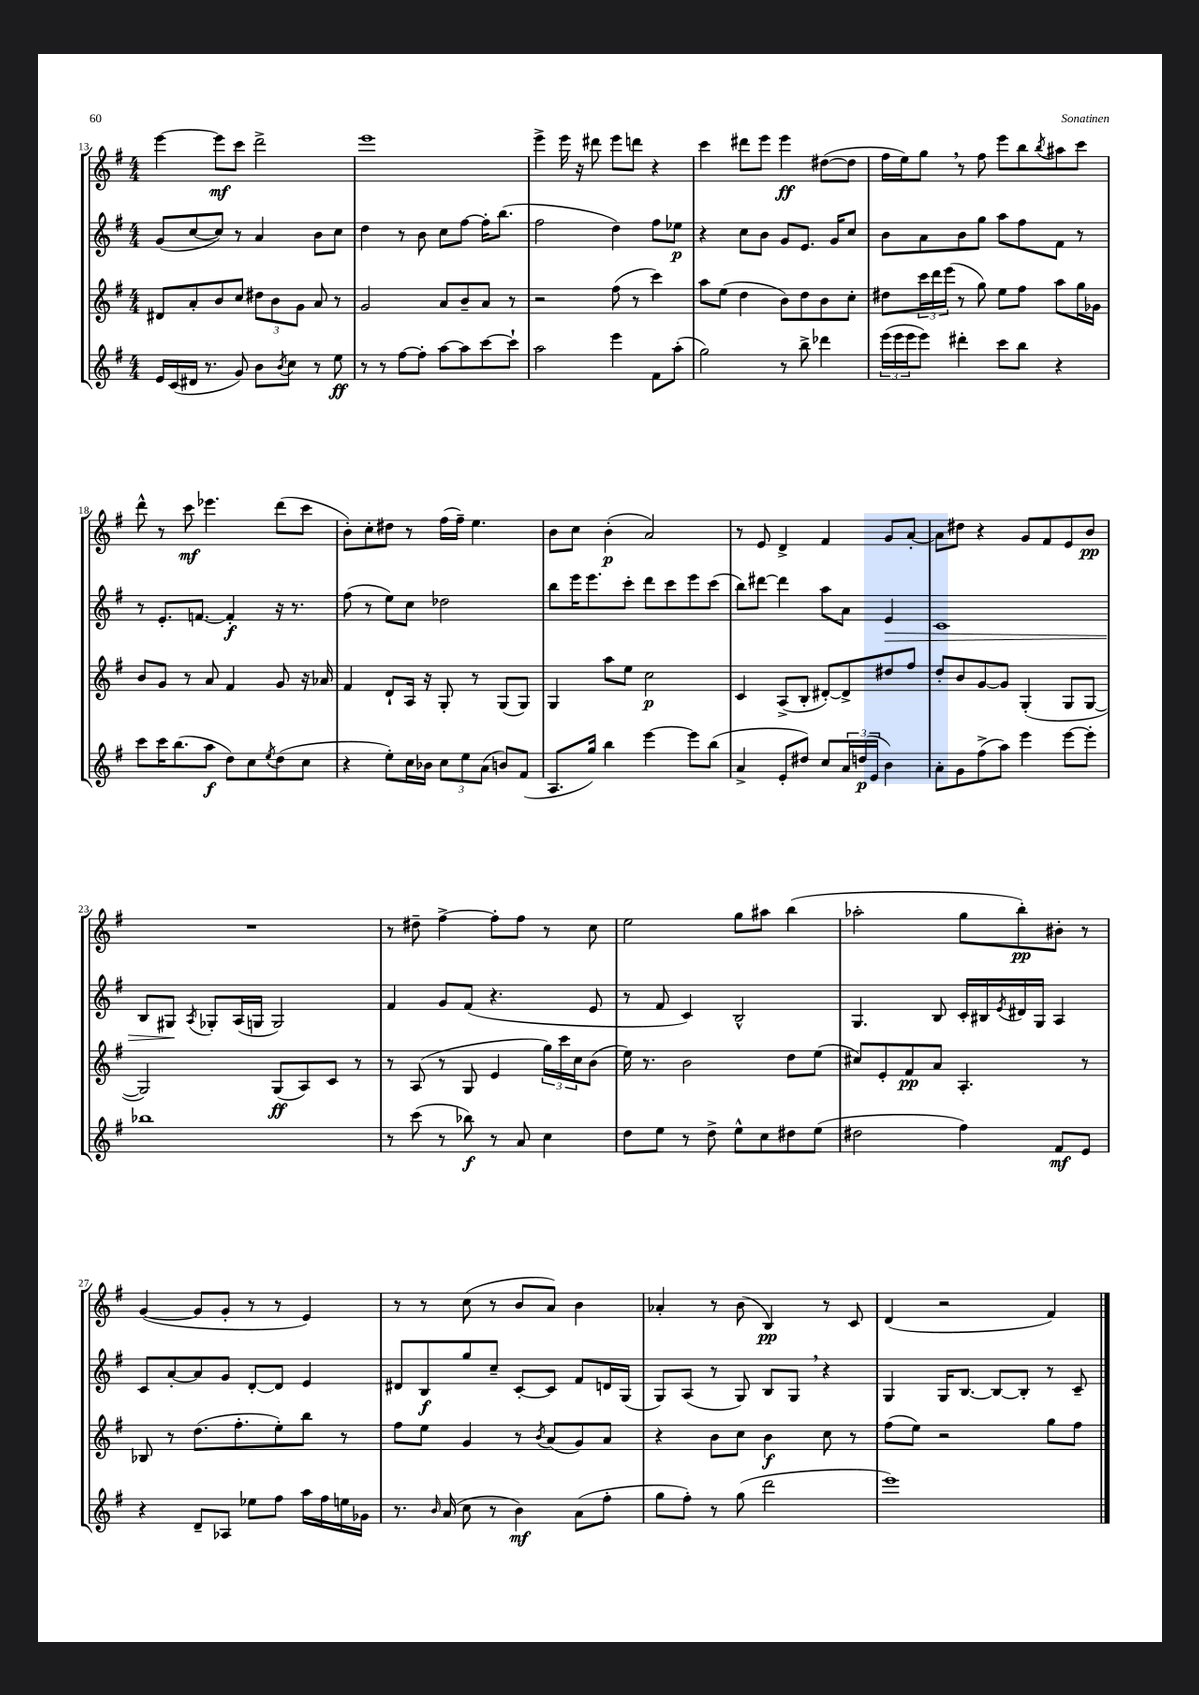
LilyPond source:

<<
\new StaffGroup <<
\new Staff = "s0" {
    \clef treble \key g \major \numericTimeSignature \time 4/4
    e'''4~ e'''8\mf c'''8 d'''2-> |
    e'''1 |
    e'''4-> e'''16 r16 dis'''8 e'''8 d'''8 r4 |
    c'''4 dis'''8 e'''8 e'''4\ff dis''8~( dis''8 |
    fis''16 e''16) g''8 \breathe r8 fis''8 e'''8 b''8 \acciaccatura { b''8 } ais''8 c'''8 |
    d'''8-^ r8 c'''8\mf ees'''4. d'''8( c'''8 |
    b'8-.) c''8-. dis''8 r8 fis''16( fis''16--) e''4. |
    b'8 c''8 b'4-.\p( a'2) |
    r8 e'8 d'4-> fis'4 g'8 a'8~-. |
    a'8 dis''8 r4 g'8 fis'8 e'8 b'8\pp |
    R1 |
    r8 dis''8-- fis''4~-> fis''8-. fis''8 r8 c''8 |
    e''2 g''8 ais''8 b''4( |
    aes''2-. g''8 b''8-.\pp) bis'8-. r8 |
    g'4~( g'8 g'8-. r8 r8 e'4) |
    r8 r8 c''8( r8 b'8 a'8) b'4 |
    aes'4-. r8 b'8( b4\pp) r8 c'8 |
    d'4( r2 fis'4) \bar "|." |
}
\new Staff = "s1" {
    \clef treble \key g \major \numericTimeSignature \time 4/4
    g'8( c''8~ c''8) r8 a'4 b'8 c''8 |
    d''4 r8 b'8 c''8 fis''8~ fis''16-. b''8.( |
    fis''2 d''4) fis''8 ees''8\p |
    r4 c''8 b'8 g'8 e'8. g'16 c''8 |
    b'8 a'8 b'8 g''8 a''8 fis''8 fis'8 r8 |
    r8 e'8.-. f'8.~ f'4-.\f r16 r8. |
    fis''8( r8 e''8) c''8 des''2 |
    b''8 e'''16 e'''8. c'''8-. d'''8 c'''8 e'''8 c'''8( |
    b''8) dis'''8~ dis'''4 a''8 a'8 e'4\> |
    c'1 |
    b8 gis8\! \acciaccatura { a8 } ges8-. a16( g16 g2) |
    fis'4 g'8 fis'8( r4. e'8 |
    r8 fis'8 c'4) b2-^ |
    g4. b8 c'16-. bis16 \acciaccatura { e'8 } dis'16 g16 a4 |
    c'8 a'8~-. a'8 g'8 d'8~-. d'8 e'4 |
    dis'8 b8\f g''8 c''8-- c'8~-. c'8 fis'8 d'16 g16( |
    g8) a8( r8 g8) b8 g8 \breathe r4 |
    g4 g16 b8.~ b8~ b8-. r8 c'8-- \bar "|." |
}
\new Staff = "s2" {
    \clef treble \key g \major \numericTimeSignature \time 4/4
    dis'8 a'8-. b'8 c''8 \tuplet 3/2 { dis''8 b'8 g'8 } a'8 r8 |
    g'2 a'8 b'8-- a'8 r8 |
    r2 fis''8( r8 c'''4) |
    a''8 e''8( d''4 b'8) d''8 b'8 c''8-. |
    dis''8 \tuplet 3/2 { c'''16 d'''16 e'''16( } r8 g''8) e''8 fis''8 a''8 g''16 ges'16 |
    b'8 g'8 r8 a'8 fis'4 g'8 r16 aes'16 |
    fis'4 d'8-! a16 r16 g8-. r8 g8( g8) |
    g4 a''8 e''8 c''2\p |
    c'4 a8->( b8-. dis'8~-.) dis'8-> dis''8 fis''8 |
    d''8-. b'8 g'8~ g'8 g4-.( g8 g8~ |
    g2) g8\ff( a8) c'8 r8 |
    r8 a8( r8 g8 e'4 \tuplet 3/2 { g''16) c'''16 c''16 } b'8( |
    e''16) r8. b'2 d''8 e''8( |
    cis''8) e'8-. fis'8\pp a'8 a4.-. r8 |
    bes8 r8 d''8.( fis''8.-. e''8-.) b''8 r8 |
    fis''8 e''8 g'4 r8 \acciaccatura { b'8 } a'8( g'8) a'8 |
    r4 b'8 c''8 b'4\f c''8 r8 |
    fis''8( e''8) r2 g''8 fis''8 \bar "|." |
}
\new Staff = "s3" {
    \clef treble \key g \major \numericTimeSignature \time 4/4
    e'16 c'16( dis'16 r8. g'8) b'8 \acciaccatura { b'8 } c''8 r8 e''8\ff |
    r8 r8 fis''8~ fis''8-. a''8~ a''8 c'''8~ c'''8-! |
    a''2 e'''4 fis'8 a''8-.( |
    g''2) r8 b''8-> des'''4 |
    \tuplet 3/2 { e'''16( e'''16 e'''16 } e'''8) dis'''4-. c'''8 b''8 r4 |
    c'''8 c'''16 b''8.( a''8\f d''8) c''8 \acciaccatura { e''8 } d''8( c''8 |
    r4 e''8-.) c''16 bes'16 \tuplet 3/2 { c''8 e''8 a'8( } b'8) fis'8( |
    a8. g''16) b''4 e'''4~ e'''8 b''8( |
    a'4-> e'8-. dis''8) c''8 \tuplet 3/2 { a'16 d''16\p( e'16 } b'4) |
    a'8-. g'8 fis''8->( a''8) e'''4 e'''8~ e'''8-. |
    bes''1 |
    r8 c'''8( r8 bes''8\f) r8 a'8 c''4 |
    d''8 e''8 r8 d''8-> e''8-^ c''8 dis''8 e''8( |
    dis''2 fis''4) fis'8\mf e'8 |
    r4 d'8-- aes8 ees''8 fis''8 a''16 fis''16 e''16 ges'16 |
    r8. \grace { b'16 } a'16( c''8 r8 b'4\mf) a'8( fis''8-. |
    g''8 fis''8-.) r8 g''8( d'''2 |
    e'''1) \bar "|." |
}
>>
>>
\layout { \context { \Score currentBarNumber = #13 } }
